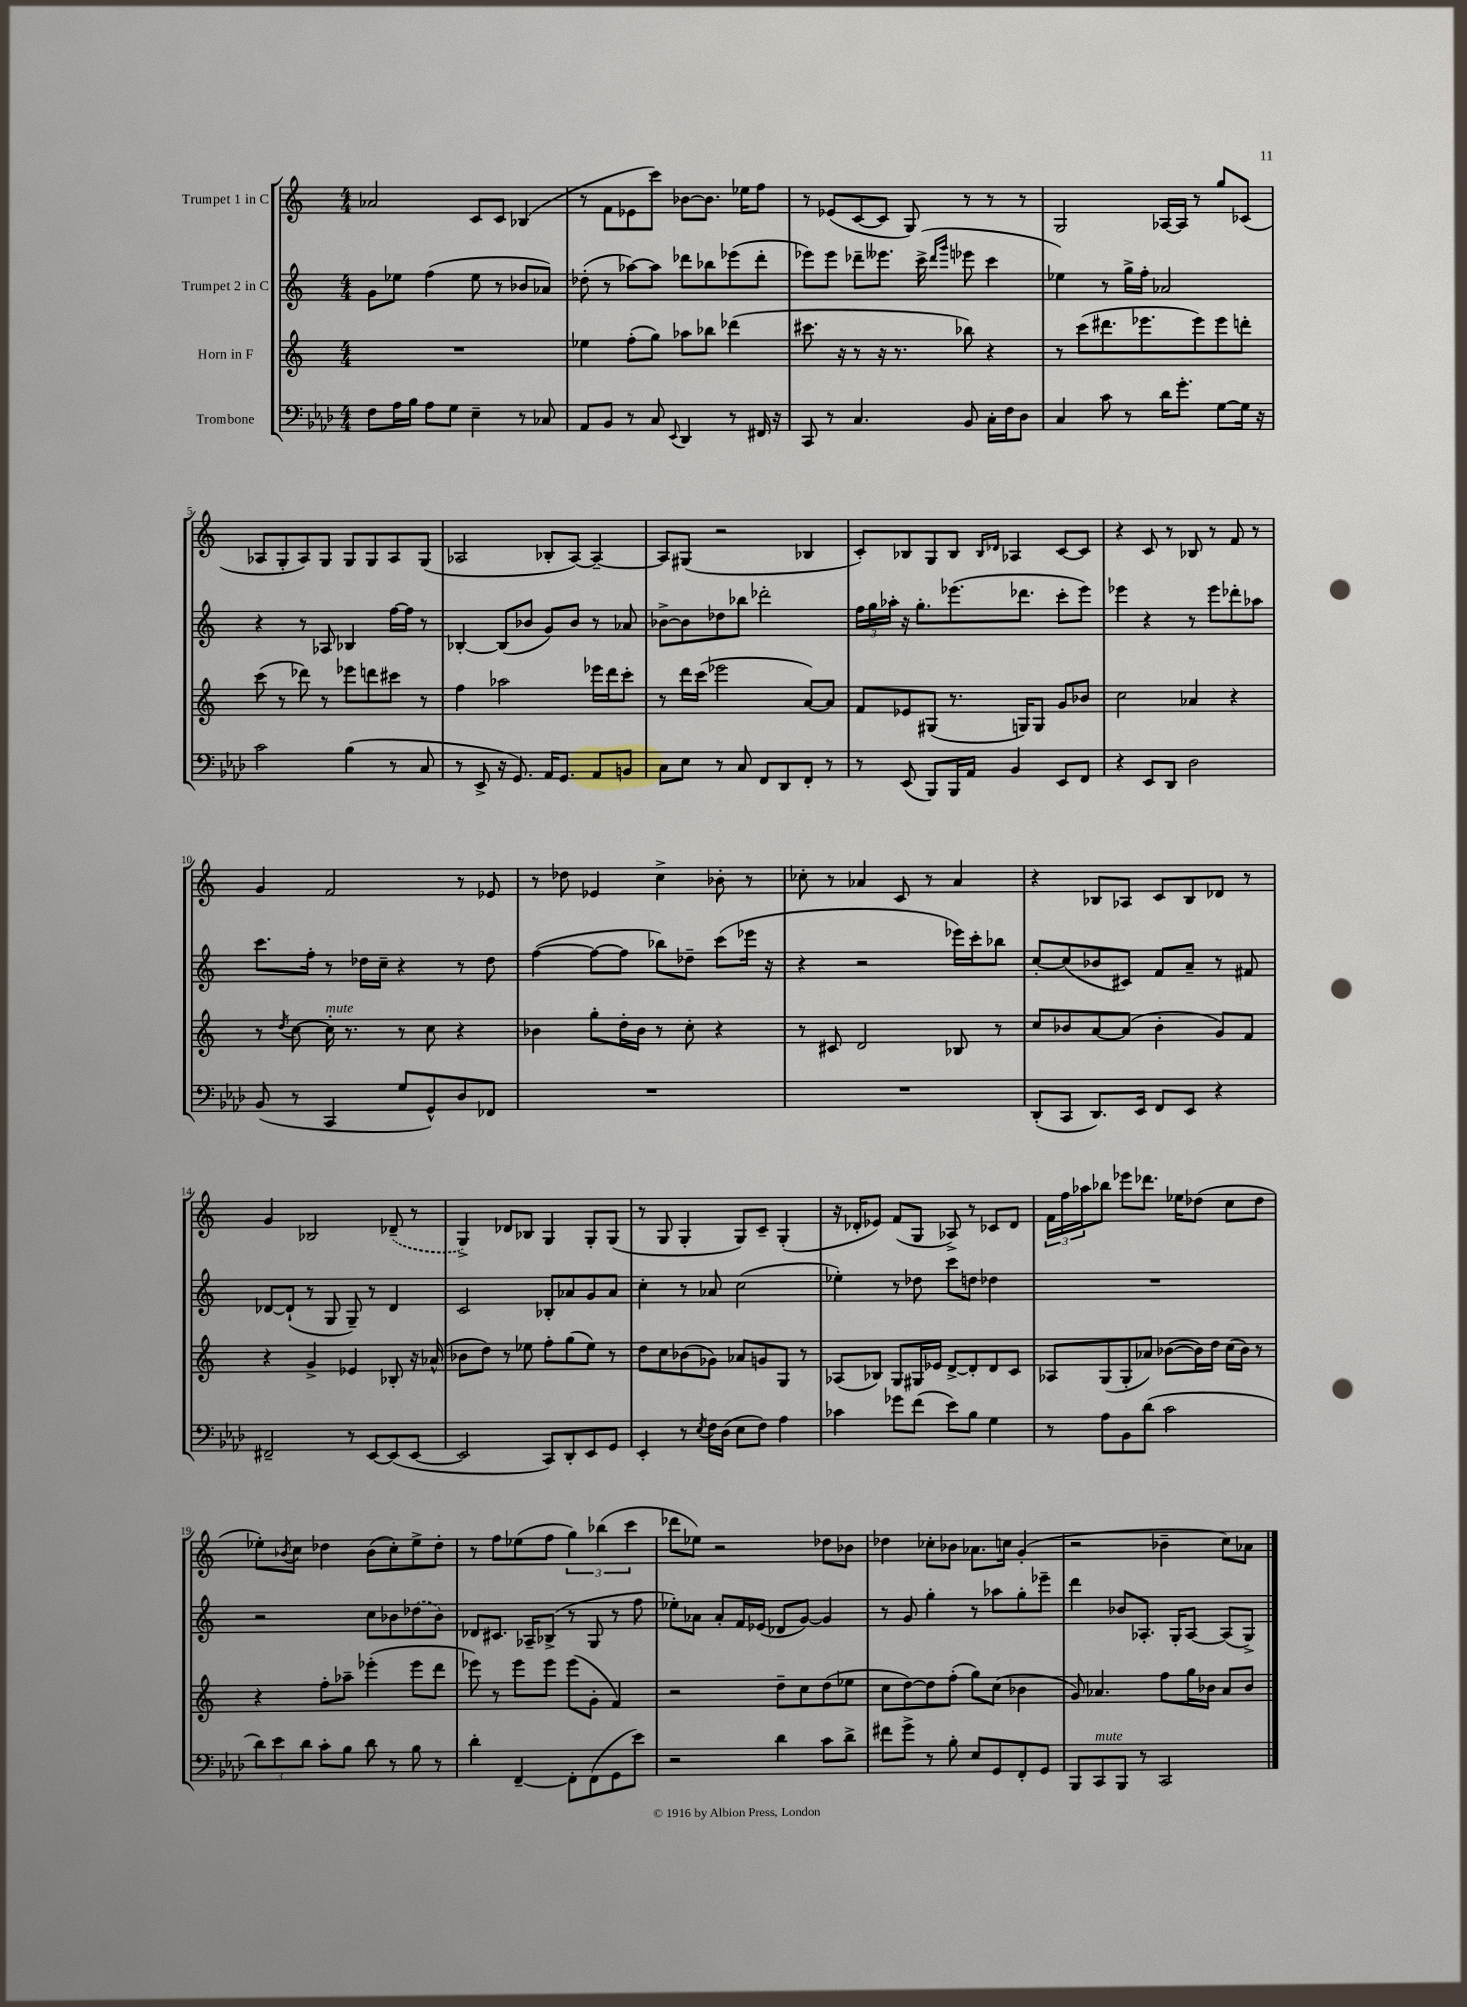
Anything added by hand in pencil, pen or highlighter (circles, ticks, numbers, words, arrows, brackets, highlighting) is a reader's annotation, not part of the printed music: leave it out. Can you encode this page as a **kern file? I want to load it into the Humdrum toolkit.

**kern	**kern	**kern	**kern
*staff4	*staff3	*staff2	*staff1
*clefF4	*clefG2	*clefG2	*clefG2
*k[b-e-a-d-]	*k[]	*k[]	*k[]
*M4/4	*M4/4	*M4/4	*M4/4
8F	1r	8g	2a-
16A-	.	8ee-	.
16B-	.	.	.
8A-	.	(4ff	.
8G	.	.	.
4E-~	.	8ee-	8c
.	.	8r	8c
8r	.	8b-	(4B-
8C-	.	8a-)	.
=	=	=	=
8AA-	4ee-	(8dd-'	8r
8BB-	.	8r	8f
8r	(8ff'	[8aa-)	8e-
8C	8gg)	8aa-]	8ccc)
8qqEE-	.	.	.
4DD-	8aa-	8ddd-	[8b-
.	8bb-	8bb-	8.b-]
8r	(4ddd-	(8eee-	.
.	.	.	16ee-
16FF#	.	8ddd-'	8ff
16r	.	.	.
=	=	=	=
8CC	8.ccc#	8eee-)	8r
8r	.	8eee-	(8e-
.	16r	.	.
4.C	8r	8ddd-~	[8c
.	16r	8.eee--	8c]
.	8.r	.	.
.	.	.	8G)
.	.	(16ccc^	.
.	.	16qqddd-	.
.	.	16qqggg	.
8BB-	8bb-)	8eee-	8r
16C'	4r	4ccc	8r
16F	.	.	.
8D-	.	.	8r
=	=	=	=
4C	8r	4ee-)	2G
.	(8ccc	.	.
8c	8.ddd#	8r	.
8r	.	16gg^	.
.	8.eee-	16ff'	.
16d-	.	2a-	[16A-
8.g'	.	.	16A-]
.	8eee-)	.	8r
[8G	8eee-	.	8gg
16G]	8ddd'	.	(8c-
16r	.	.	.
=	=	=	=
2c	(8ccc	4r	8A-
.	8r	.	8G'
.	8ddd-)	8r	8A-)
.	8r	8A-	8G
(4B-	8eee-	4B-	8G
.	8ddd	.	8G
8r	8ccc#	[16ff	8A-
.	.	16ff]	.
8C	8r	8r	(8G
=	=	=	=
8r	4ff	[4B-'	2A-
8EE-^	.	.	.
16r	2aa-	(8B-]	.
8.GG)	.	.	.
.	.	8b-	.
16AA-	.	8g)	8B-'
8.GG	.	.	.
.	.	8b-	[8A-)
8AA-	16eee-	8r	4A-~_
.	16ddd	.	.
8BB	8ccc'	8a-	.
=	=	=	=
8C	8r	[8b-^	8A-]
8E-	16ddd	8b-]	(8G#
.	(16ccc	.	.
8r	2eee-	8dd-	2r
8C	.	8bb-	.
8FF	.	2ddd-'	.
8DD-	.	.	.
8FF'	[8a)	.	4B-
8r	8a]	.	.
=	=	=	=
8r	8f	24ff	8c')
.	.	24gg	.
.	.	24aa-'	.
(8EE-	8e-	16r	8B-
.	.	8.gg'	.
8BBB-)	(8G#	.	8G
16BBB-	8.r	(8.eee-	8B-
16AA-	.	.	.
.	.	.	16qqB-
.	.	.	16qqd-
4BB-	.	.	4A-
.	16G)	8.ddd-	.
.	8G	.	.
8EE-	8g	8ccc'	[8c
8FF	8b-	8eee-)	8c]
=	=	=	=
4r	2cc	4eee-	4r
8EE-	.	4r	8c
8DD-	.	.	8r
2D-	4a-	8r	8B-
.	.	8eee-	8r
.	4r	8ddd-'	8f
.	.	8aa-	8r
=	=	=	=
(8BB-	8r	8.ccc	4g
.	8qdd	.	.
8r	[8cc	.	.
.	.	16ff'	.
4CC	16cc']	8r	2f
.	8.r	.	.
.	.	16dd-	.
.	.	16cc~	.
8G	8r	4r	.
8GG^^)	8cc	.	.
8D-	4r	8r	8r
8FF-	.	8dd-	8e-
=	=	=	=
1r	4b-	([4ff	8r
.	.	.	8dd-
.	8gg'	8ff_	4e-
.	16dd'	8ff]	.
.	16b-	.	.
.	8r	8bb-)	4cc^
.	8cc'	8dd-~	.
.	4r	(8ccc	8b-'
.	.	16eee-	8r
.	.	16r	.
=	=	=	=
1r	8r	4r	8cc-'
.	8c#	.	8r
.	2d	2r	4a-
.	.	.	8c
.	.	.	8r
.	8B-	16eee-)	4a-
.	.	16ccc'	.
.	8r	8bb-	.
=	=	=	=
(8DD-'	8cc	[8cc'	4r
8CC	8b-	(8cc]	.
8.DD-)	[8a	8b-	8B-
.	(8a]	8c#)	8A-
16EE-	.	.	.
8FF	4b-'	8f	8c
8EE-	.	8a~	8B-
4r	8g)	8r	8d-
.	8f	8f#	8r
=	=	=	=
2FF#~	4r	[8d-	4g
.	.	(8d-`]	.
.	4g^	8r	2B-
.	.	8G	.
8r	4e-	8G~)	.
[8EE-	.	8r	.
(8EE-]	8B-'	4d-	(8d-~
[8EE-	16r	.	8r
.	(16a-^^	.	.
=	=	=	=
2EE-]	8b-	2c	4G^)
.	8dd)	.	.
.	8r	.	8d-
.	8ee-	.	8B-
8CC)	8ff'	8B-'	4G
8DD-'	(8gg	8a-	.
8EE-	8ee-)	8g	8G'
8GG	8r	8a-	(8G
=	=	=	=
4EE-'	8dd	4cc'	8r
.	8cc	.	8G
8r	(8b-	8r	4G'
8qE-	.	.	.
16F	8g-)	8a-	.
(16D-	.	.	.
8E-	8a-	(2cc	8G)
8F)	8g	.	8c~
4A-	8G	.	(4G'
.	8r	.	.
=	=	=	=
4c-	(8A-	4ee-')	16r
.	.	.	16d-'
.	8B-)	.	8e-)
8g-	8G	8r	(8f
(8f	16G#	8dd-	8G
.	16e-	.	.
8e-)	[8d^	8ccc	8A-^)
8B-	8d']	8dd	8r
4G	8d	4dd-	8c-
.	8c	.	8d-
=	=	=	=
8r	8A-	1r	24f
.	.	.	24ff
.	.	.	24aa-
8A-	(8G	.	8bb-
8BB-	8G'	.	8eee-
(8d-	8a-)	.	8.ddd-
2c	([8b-	.	.
.	.	.	16ee-
.	16b-])	.	(8dd-
.	16dd	.	.
.	(16cc	.	8cc
.	16b-)	.	.
.	8r	.	8dd-
=	=	=	=
12d-)	4r	2r	8ee-')
12e-	.	.	.
.	.	.	8qb-
.	.	.	8cc
12d-	.	.	.
8c'	8ff'	.	4dd-
8B-	8aa-~	.	.
8d-	(4eee-'	8cc	(8b-
8r	.	8b-	8cc')
8B-	8eee-	(8dd-	8ee-^
8r	8ddd	8b-)	8dd-'
=	=	=	=
4d-'	8eee-)	8d-	8r
.	8r	8.c#	8ff
[4FF~	8eee-	.	(8ee-
.	.	16A-~	.
.	8eee-	(8B-^	8ff
8FF']	(8eee-	8r	6gg)
(8FF	8g'	8G	.
.	.	.	(6bb-
8GG	4f)	8r	.
.	.	.	6ccc
8e-)	.	8ff	.
=	=	=	=
2r	2r	8ee-')	8ddd-
.	.	8a-	8ee-)
.	.	8a-'	2r
.	.	16f	.
.	.	(16e-	.
4d-	8dd~	8d-	.
.	8cc	[8g)	.
8c	(8dd	4g]	8dd-
8d-^	8ee-	.	8b-
=	=	=	=
8f#	8cc	8r	4dd-
8g^	[8dd)	8g	.
8r	8dd]	4gg'	8cc-'
8B-'	(8ff'	.	8b-
8E-	8gg)	8r	8.a-
8GG	(8cc	8aa-	.
.	.	.	16cc
8FF'	4b-	8gg'	(4g'
8GG	.	8eee-~	.
=	=	=	=
8BBB-	8g)	4ddd	2r
8CC	4.a-	.	.
8BBB-	.	8b-	.
8r	.	8.A-'	.
2CC	8ff	.	4b-~
.	.	16G'	.
.	16gg	[8A-	.
.	16b-	.	.
.	8a-	(8A-]	8cc)
.	8b-	8G^)	8a-
==	==	==	==
*-	*-	*-	*-
